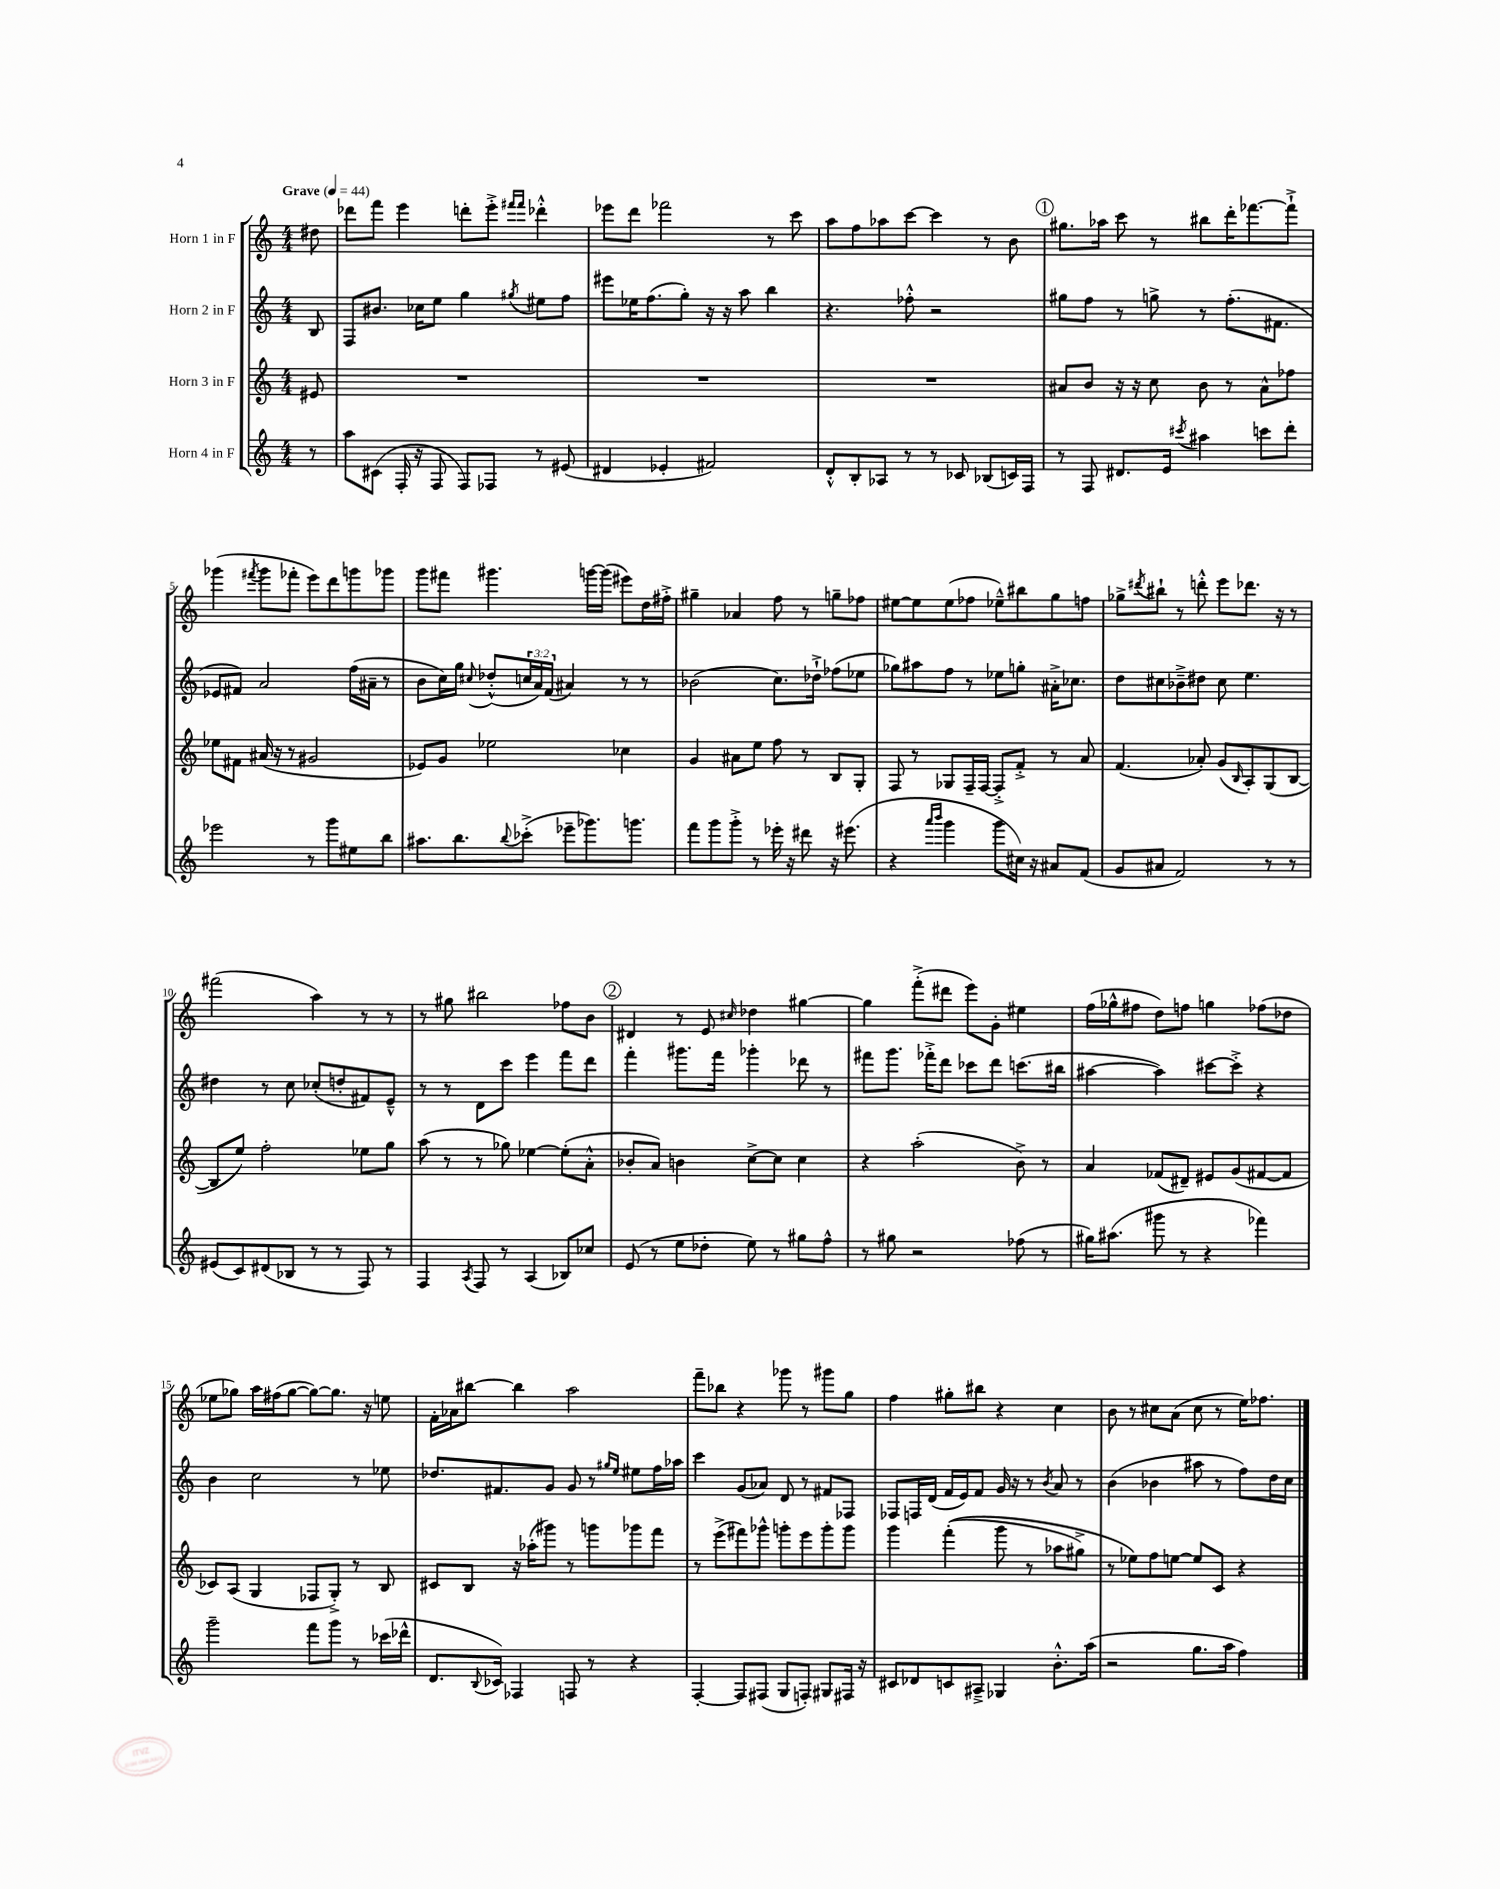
<<
\new StaffGroup <<
\new Staff = "s0" \with { instrumentName = "Horn 1 in F" } {
    \clef treble \key c \major \numericTimeSignature \time 4/4 \partial 8 \tempo "Grave" 4 = 44
    dis''8 |
    des'''8 f'''8 e'''4 d'''8-. e'''8-.-> \grace { fis'''16 fis'''16 } des'''4-.-^ |
    ees'''8 d'''8 fes'''2 r8 c'''8 |
    a''8 f''8 aes''8 c'''8~ c'''4 r8 b'8 |
    \mark \markup { \circle "1" } gis''8. aes''16 c'''8 r8 bis''8 d'''16-. fes'''8.~ fes'''8-!-> |
    ges'''4( \acciaccatura { fis'''8 } ges'''8 fes'''8-. e'''8) d'''8 g'''8 ges'''8 |
    g'''8 fis'''8 gis'''4. g'''16~ g'''16( eis'''8) d''16 fis''16-.-> |
    gis''4-- aes'4 f''8 r8 g''8-- fes''8 |
    eis''8~ eis''8 eis''8( fes''8 ees''8---^) bis''8 g''8 f''8 |
    ges''8-> \acciaccatura { dis'''8 } bis''8-! r8 d'''8-.-^ e'''8 des'''8. r16 r8 |
    fis'''2( a''4) r8 r8 |
    r8 gis''8 bis''2 fes''8 b'8 |
    \mark \markup { \circle "2" } dis'4 r8 e'8 \grace { cis''16 } des''4 gis''4~ |
    gis''4 f'''8-.->( dis'''8 e'''8) g'8-. eis''4 |
    f''16( ges''16-^ fis''8 d''8) f''8 g''4 fes''8( des''8 |
    ees''8 ges''8) a''16 fis''16( ges''8~ ges''8~) ges''8. r16 e''8 |
    f'16-. aes'16 bis''8~ bis''4 a''2 |
    f'''8-- bes''8 r4 ges'''8 r8 gis'''8 g''8 |
    f''4 gis''8-. bis''8 r4 c''4 |
    b'8 r8 cis''8 a'8( cis''8 r8 e''16) fes''8. \bar "|." |
}
\new Staff = "s1" \with { instrumentName = "Horn 2 in F" } {
    \clef treble \key c \major \numericTimeSignature \time 4/4 \override Staff.TupletNumber.text = #tuplet-number::calc-fraction-text \partial 8
    b8 |
    f8 bis'8. ces''16 e''8 g''4 \acciaccatura { gis''8 } eis''8 f''8 |
    eis'''8 ees''16 f''8.( g''8-.) r16 r16 a''8 b''4 |
    r4. fes''8-.-^ r2 |
    \mark \markup { \circle "1" } gis''8 f''8 r8 g''8-> r8 f''8.-.( fis'8. |
    ees'8 fis'8) a'2 f''16( ais'16-- r8 |
    b'8 c''16) g''16 \appoggiatura { cis''8 } des''8-.-^( \tuplet 3/2 { c''16 a'16) f'16( } ais'4) r8 r8 |
    bes'2( c''8.) des''16-!-> fes''8( ees''8 |
    ges''8) ais''8 f''8 r8 ees''8 g''8-. ais'16-.-> ces''8. |
    d''8 cis''8 bes'8---> dis''8 cis''8 e''4. |
    dis''4 r8 c''8 ces''8-.( d''8-. fis'8) e'8---^ |
    r8 r8 d'8 c'''8 e'''4 f'''8 d'''8 |
    \mark \markup { \circle "2" } f'''4-. gis'''8. f'''16 ges'''4-. des'''8 r8 |
    fis'''8 g'''8. fes'''16-.-> d'''8 ces'''8 d'''8 c'''8.( bis''16 |
    ais''4~ ais''4) cis'''8~ cis'''8-.-> r4 |
    b'4 c''2 r8 ees''8 |
    des''8. fis'8. g'8 g'8 r8 \grace { gis''16 e''16 } eis''8 f''16 aes''16 |
    c'''4 g'8( aes'8) d'8 r8 fis'8 fes8 |
    fes8 f16 d'16( f'16 e'16) f'8 g'16 r16 r8 \acciaccatura { b'8 } a'8 r8 |
    b'4( bes'4 ais''8 r8 f''8) d''16 c''16 \bar "|." |
}
\new Staff = "s2" \with { instrumentName = "Horn 3 in F" } {
    \clef treble \key c \major \numericTimeSignature \time 4/4 \partial 8
    eis'8 |
    R1 |
    R1 |
    R1 |
    \mark \markup { \circle "1" } ais'8 b'8 r16 r16 c''8 b'8 r8 ais'8-^ fes''8 |
    ees''8 fis'8 ais'16( r16 r8 gis'2 |
    ees'8) g'8 ees''2 ces''4 |
    g'4 ais'8 e''8 f''8 r8 b8 g8-. |
    f8 r8 ges8 f16-- f16~ f8-.-> f'8-.-> r8 a'8 |
    f'4.( aes'8-.) g'8( \grace { b16 } a8-.) g8( b8~ |
    b8 e''8) f''2-. ees''8 g''8 |
    a''8( r8 r8 ges''8) ees''4~ ees''8-.( a'8-.-^ |
    \mark \markup { \circle "2" } bes'8-. a'8) b'4 c''8~-> c''8 c''4 |
    r4 a''2-.( b'8->) r8 |
    a'4 fes'8( dis'8--) eis'8 g'8( fis'8~ fis'8 |
    ces'8) a8( g4 fes8 g8-.->) r8 b8 |
    cis'8 b8 r16 aes''16-.( gis'''8) r8 g'''8 ges'''8 f'''8 |
    r8 e'''8->( fis'''8) ges'''8-^ g'''8-. e'''8 g'''8-. g'''8 |
    g'''4 f'''4-.(\( g'''8 r8 aes''8 gis''8->) |
    r8 ees''8\) f''8 e''8~ e''8 c'8 r4 \bar "|." |
}
\new Staff = "s3" \with { instrumentName = "Horn 4 in F" } {
    \clef treble \key c \major \numericTimeSignature \time 4/4 \partial 8
    r8 |
    a''8 cis'8( f16-. r16 f8 f8) fes8 r8 eis'8( |
    dis'4 ees'4-. fis'2) |
    d'8-.-^ b8-. aes8 r8 r8 ces'8 bes8( c'16) f16 |
    \mark \markup { \circle "1" } r8 f8 dis'8. e'16 \acciaccatura { cis'''8 } ais''4 c'''8 d'''8-. |
    ees'''2 r8 g'''8 eis''8 b''8 |
    ais''8. b''8. \appoggiatura { b''8 } ces'''8-.->( ees'''8-- ges'''8.) g'''8. |
    f'''8 g'''8 g'''8-.-> r8 ees'''16-. r16 dis'''8 r16 eis'''8.( |
    r4 \grace { a'''16 b'''16 } g'''4 g'''8 cis''16) r16 ais'8 f'8( |
    g'8 ais'8 f'2) r8 r8 |
    eis'8( c'8) dis'8( bes8 r8 r8 f8) r8 |
    f4 \acciaccatura { a8 } f8 r8 a4( bes8) ces''8 |
    \mark \markup { \circle "2" } e'8( r8 e''8 des''8-. e''8) r8 gis''8 f''8-^ |
    r8 gis''8 r2 fes''8( r8 |
    gis''16) ais''8.( gis'''8 r8 r4 fes'''4) |
    g'''2-- f'''8 g'''8 r8 ces'''16( des'''16-^ |
    d'8. \appoggiatura { b8 } ces'16) fes4 f8 r8 r4 |
    f4~-. f8 fis8( g8 f8-.) gis8 fis16 r16 |
    cis'8 des'8 c'8 ais8---> ges4 b'8.-.-^ a''16( |
    r2 g''8. a''16 f''4) \bar "|." |
}
>>
>>
